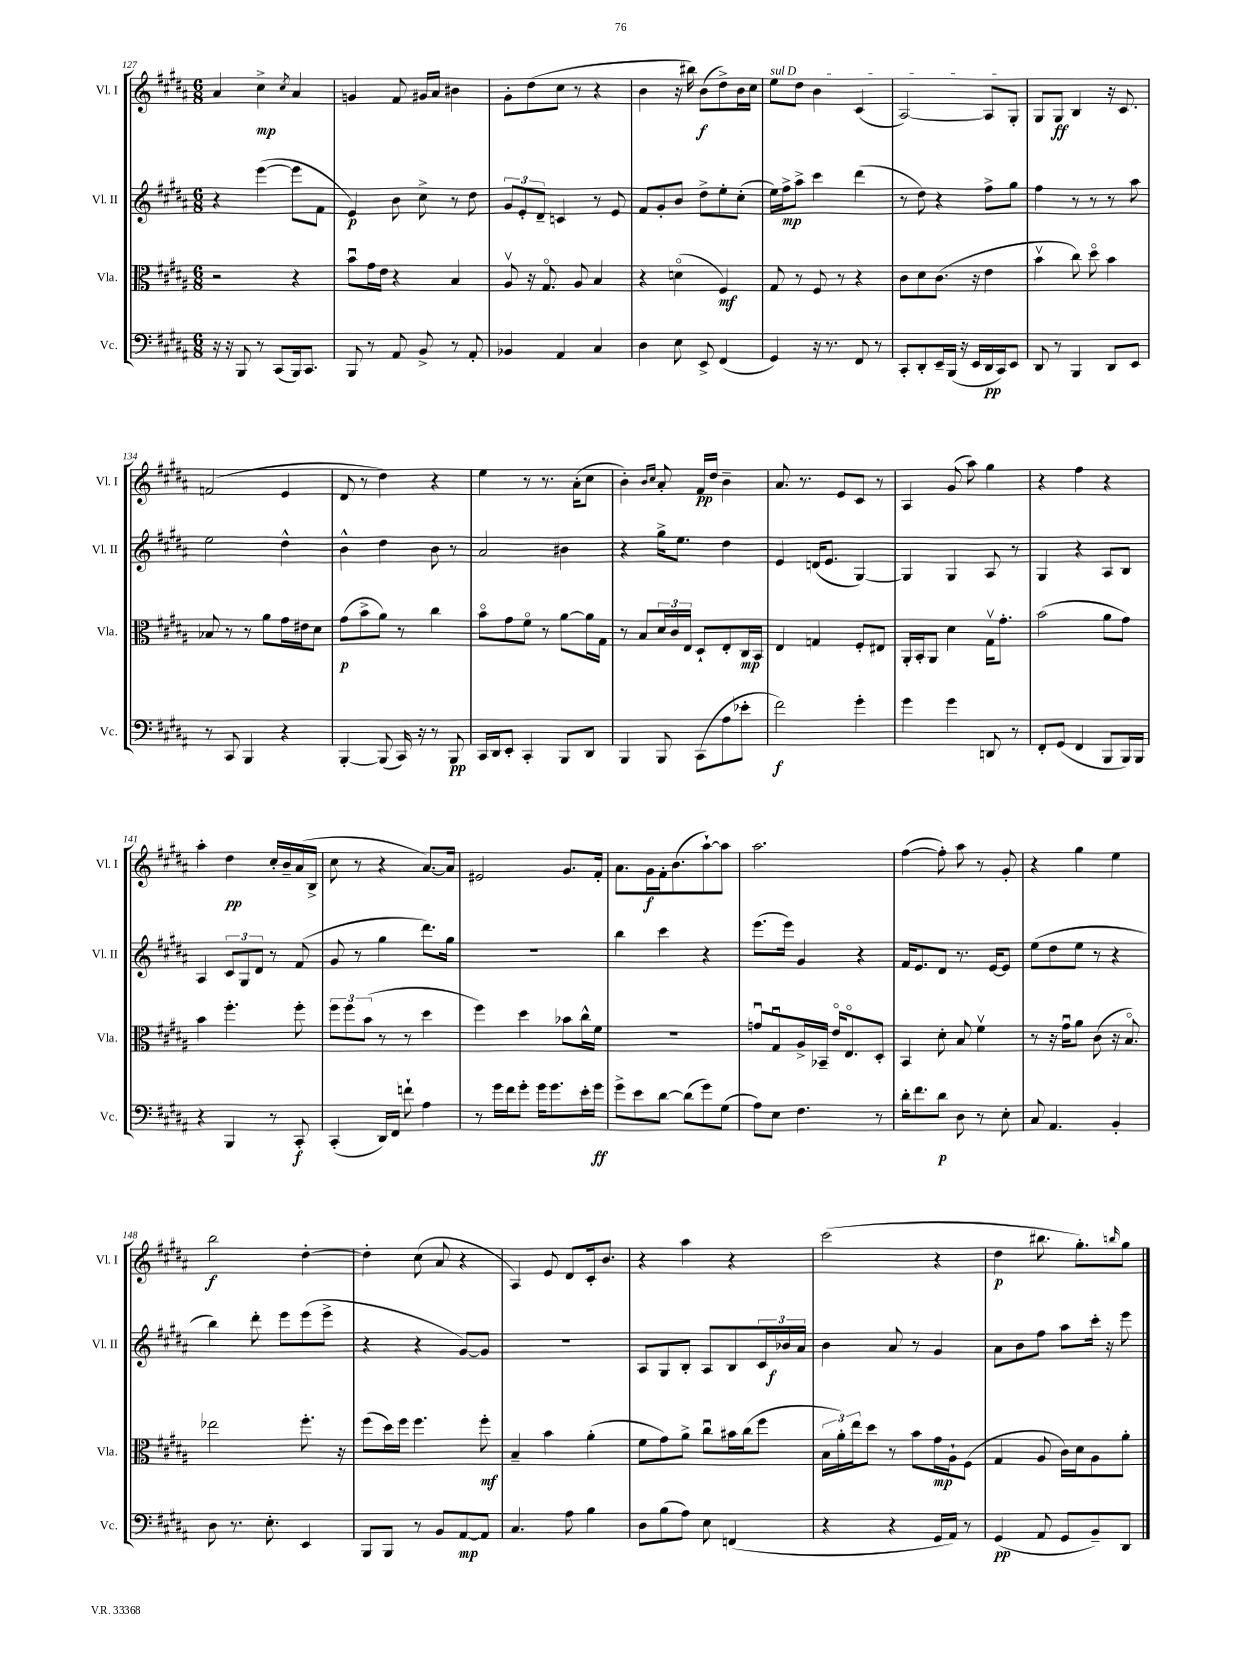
<<
\new StaffGroup <<
\new Staff = "s0" \with { instrumentName = "Vl. I" shortInstrumentName = "Vl. I" } {
    \clef treble \key b \major \numericTimeSignature \time 6/8
    ais'4 cis''4->\mp \acciaccatura { cis''8 } ais'4 |
    g'4 fis'8 gis'16 ais'16 bis'4 |
    gis'8-. dis''8( cis''8 r8 r4 |
    b'4 r16 bis''16) b'8\f( dis''8->) b'16 cis''16 |
    \once \override TextSpanner.bound-details.left.text = \markup { \italic "sul D" } e''8\startTextSpan dis''8 b'4 cis'4( |
    ais2~) ais8 gis8-.\stopTextSpan |
    gis8 gis8\ff b4 r16 cis'8. |
    f'2( e'4 |
    dis'8 r8 dis''4) r4 |
    e''4 r8 r8. ais'16-.( cis''8 |
    b'4-.) \grace { b'16 cis''16 } ais'8-. fis'16\pp dis''16 b'4-- |
    ais'8. r8. e'8 cis'8 r8 |
    ais4 gis'8( ais''8) gis''4 |
    r4 fis''4 r4 |
    ais''4-. dis''4\pp cis''16-. b'16-- ais'16( b16-> |
    cis''8 r8 r4 ais'8.~) ais'16 |
    eis'2 gis'8. fis'16-. |
    ais'8. gis'16\f fis'16-. b'8.( ais''8~-!) ais''8 |
    ais''2. |
    fis''4~( fis''8-.) ais''8 r8 gis'8-. |
    r4 gis''4 e''4 |
    b''2\f dis''4~-. |
    dis''4-. cis''8( ais'8 r4 |
    ais4) e'8 dis'8 cis'16-. b'8. |
    r4 ais''4 r4 |
    cis'''2( r4 |
    dis''4\p bis''8. gis''8.-.) \grace { b''16 } gis''8 \bar "|." |
}
\new Staff = "s1" \with { instrumentName = "Vl. II" shortInstrumentName = "Vl. II" } {
    \clef treble \key b \major \numericTimeSignature \time 6/8
    r4 e'''4~( e'''8 fis'8 |
    e'4\p) b'8 cis''8-> r8 dis''8 |
    \tuplet 3/2 { gis'8 e'8-. dis'8-- } c'4 r8 e'8 |
    fis'8 gis'8-. b'8 dis''8-> e''8-. cis''8-.( |
    e''16) fis''16->\mp ais''8-> cis'''4 dis'''4( |
    r8 dis''8) r4 fis''8-> gis''8 |
    fis''4 r8 r8 r8 ais''8 |
    e''2 dis''4-^ |
    b'4-^ dis''4 b'8 r8 |
    ais'2 bis'4 |
    r4 gis''16-> e''8. dis''4 |
    e'4 d'16( e'8. gis4~) |
    gis4 gis4 ais8 r8 |
    gis4 r4 ais8 b8 |
    ais4 \tuplet 3/2 { cis'8 gis8 dis'8 } r8 fis'8( |
    gis'8 r8 gis''4 dis'''8.) gis''16 |
    R2. |
    b''4 cis'''4 r4 |
    e'''8.( e'''16) gis'4 r4 |
    fis'16 e'8. dis'8 r8. e'16~ e'8 |
    e''8( dis''8 e''8 r8 r4 |
    b''4) dis'''8-. e'''8 e'''8( e'''8-> |
    r4 r4 gis'8~) gis'8 |
    R2. |
    ais8 gis8 b8-. ais8 b8 \tuplet 3/2 { cis'16 bes'16\f ais'16 } |
    b'4 ais'8 r8 gis'4 |
    ais'8 b'8 fis''8 ais''8 cis'''16-. r16 e'''8 \bar "|." |
}
\new Staff = "s2" \with { instrumentName = "Vla." shortInstrumentName = "Vla." } {
    \clef alto \key b \major \numericTimeSignature \time 6/8
    r2 r4 |
    b'8\downbow gis'16 e'16 r4 b4 |
    ais8\upbow r16 gis8.\flageolet ais8 b4 |
    r4 d'4\flageolet( fis4\mf) |
    gis8 r8 fis8 r8 r4 |
    cis'8 dis'8 cis'8.( r16 e'4 |
    b'4\upbow cis''8) dis''8\flageolet b'4 |
    bes8 r8 r8 ais'8 gis'16 eis'16 dis'8 |
    gis'8\p( b'8-> ais'8) r8 cis''4 |
    b'8\flageolet gis'8 fis'8\flageolet r8 ais'8~ ais'16 gis16 |
    r8 b8 \tuplet 3/2 { dis'16 cis'16 e16 } dis8-! e8-. cis16\mp b,16 |
    e4 g4 fis8-. eis8 |
    ais,16-. b,16-. ais,8 dis'4 gis16\upbow gis'8.-. |
    b'2( ais'8 gis'8) |
    b'4 fis''4.-. fis''8-. |
    \tuplet 3/2 { fis''8 fis''8 b'8( } r8 r8 dis''4 |
    fis''4) dis''4 bes'8 cis''16-^ fis'16 |
    r2. |
    g'8\downbow gis8\downbow ais16-> bes,16-- e'16\flageolet e8.\flageolet dis8-. |
    b,4 dis'8-. b8 fis'4\upbow |
    r8 r16 gis'16\downbow ais'8 cis'8( r16 b8.\flageolet) |
    ees''2 fis''8.-. r16 |
    fis''8( dis''16) fis''16 fis''4. fis''8-.\mf |
    b4-- b'4 ais'4-.( |
    fis'8 gis'8) ais'8-> cis''8\downbow bis'16 cis''16( fis''8 |
    \tuplet 3/2 { b16 ais'16-.) e''16 } dis''8 r8 b'8 gis'16\mp ais16-! fis8( |
    gis4 ais8 cis'16) dis'16 ais8 ais'8-. \bar "|." |
}
\new Staff = "s3" \with { instrumentName = "Vc." shortInstrumentName = "Vc." } {
    \clef bass \key b \major \numericTimeSignature \time 6/8
    r16 r16 b,,8 r8 cis,8( b,,16) cis,8. |
    b,,8 r8 ais,8 b,8-> r8 ais,8-. |
    bes,4 ais,4 cis4 |
    dis4 e8 e,8-> fis,4( |
    gis,4) r16 r8. fis,8 r8 |
    cis,8-. dis,8-. e,16-- b,,16( r16 e,16 dis,16\pp cis,16) e,8 |
    dis,8 r8 b,,4 dis,8 e,8 |
    r8 cis,8 b,,4 r4 |
    b,,4~-. b,,8( cis,16) r16 r8 b,,8\pp |
    cis,16 dis,16 e,8-. cis,4-. b,,8 dis,8 |
    b,,4 b,,8 cis,8( ais8 ees'8-. |
    fis'2\f) gis'4-. |
    gis'4 gis'4 d,8 r8 |
    fis,8-. gis,8( fis,4 b,,8 b,,16) b,,16 |
    r4 b,,4 r8 cis,8-.\f |
    cis,4-.( dis,16) fis,16 f'8-! ais4 |
    r8 gis'16 fis'16 gis'8-. gis'16 gis'8. e'16-. gis'16\ff |
    gis'8-> e'8 dis'8~ dis'8( gis'8) gis8( |
    ais8) e8 fis4. r8 |
    dis'16-. fis'8. dis'8\p dis8 r8 e8-. |
    cis8 ais,4. b,4-. |
    dis8 r8. e8.-. e,4 |
    b,,8 b,,8 r8 b,8 ais,8~\mp ais,8 |
    cis4. ais8 b4 |
    dis8 b8( ais8) e8 f,4( |
    r4 r4 gis,16 ais,16) r8 |
    gis,4\pp( ais,8 gis,8 b,8--) dis,8 \bar "|." |
}
>>
>>
\layout { \context { \Score currentBarNumber = #127 } }
